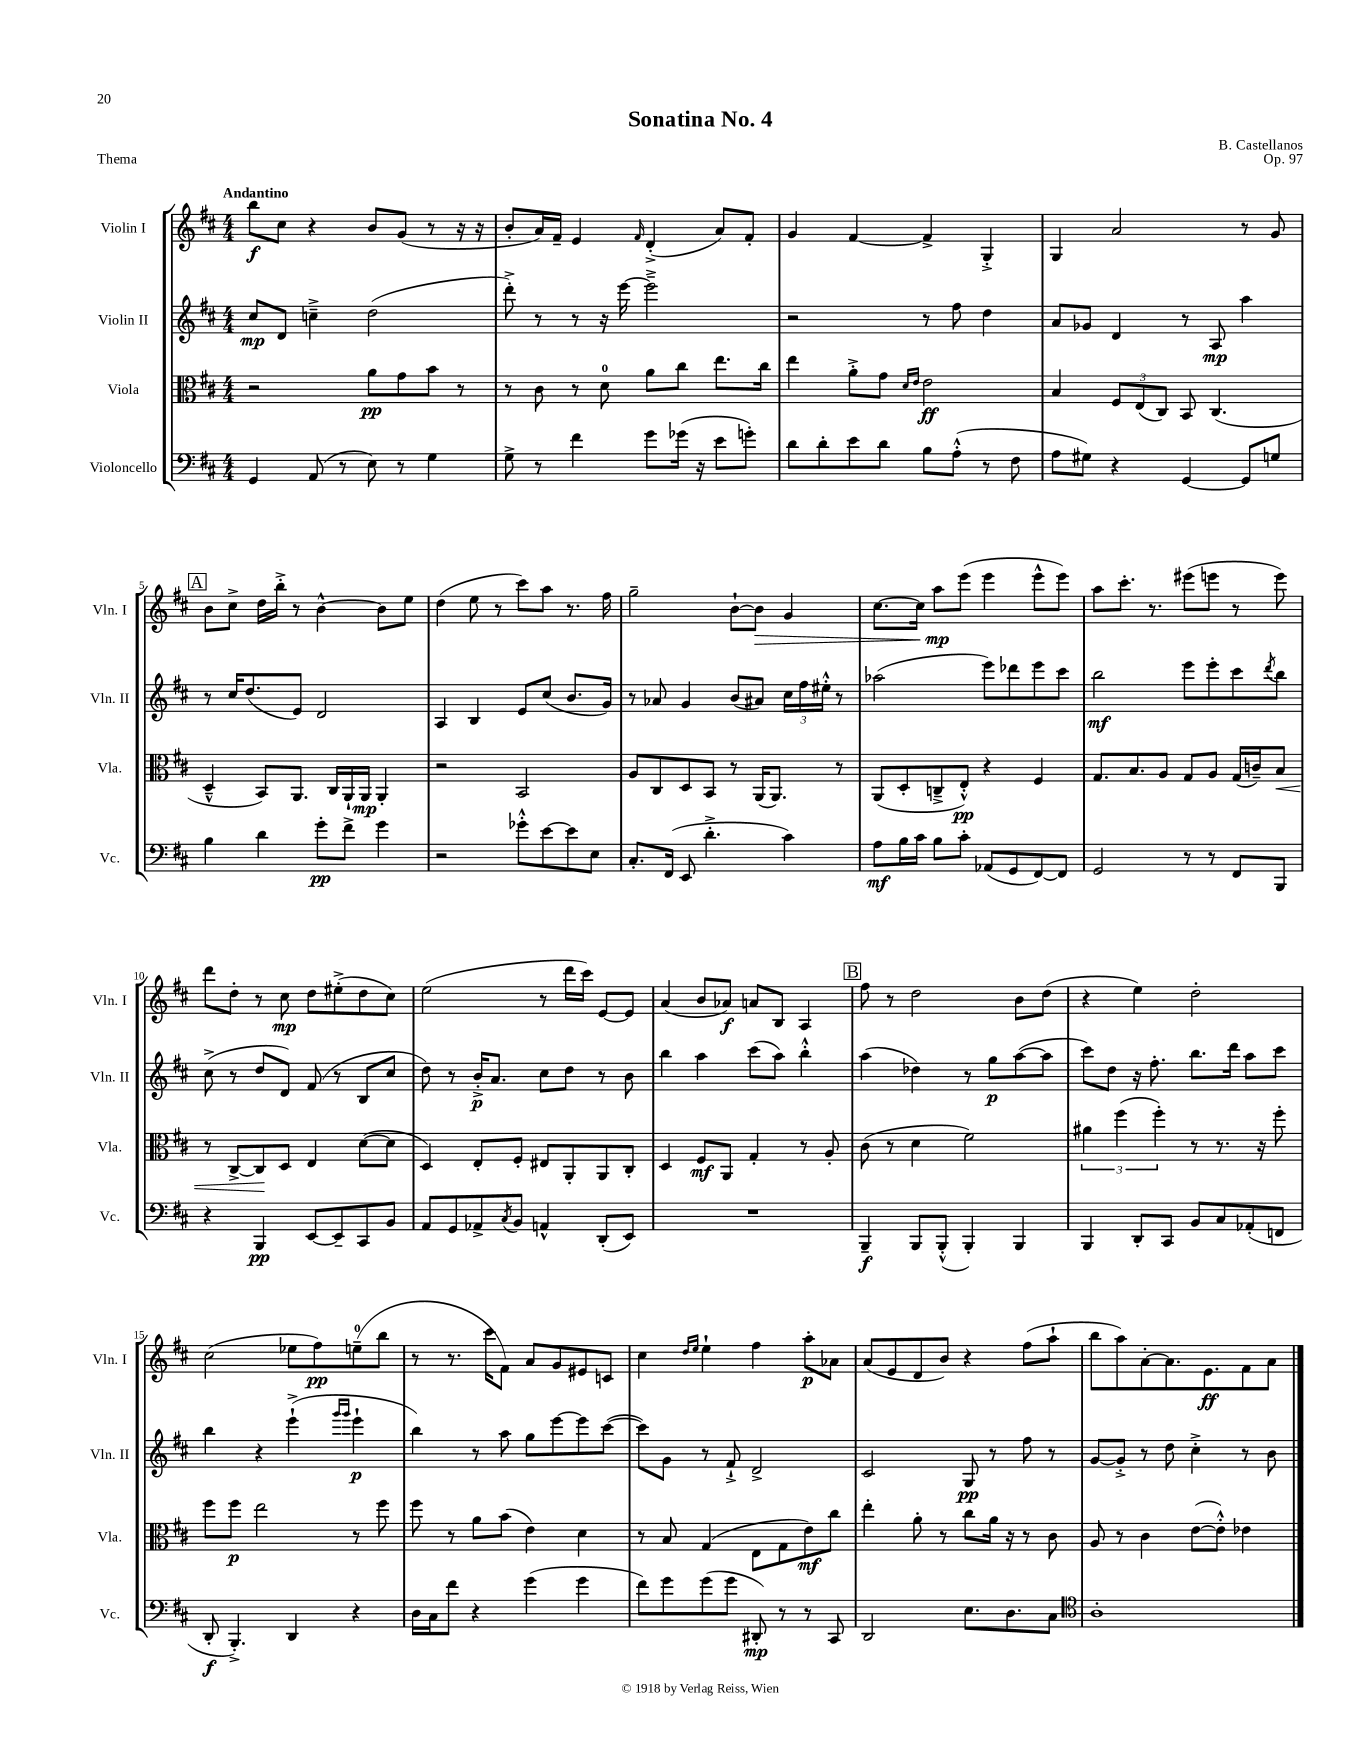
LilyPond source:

\header { title = "Sonatina No. 4" composer = "B. Castellanos" opus = "Op. 97" piece = "Thema" }
<<
\new StaffGroup <<
\new Staff = "s0" \with { instrumentName = "Violin I" shortInstrumentName = "Vln. I" } {
    \clef treble \key d \major \numericTimeSignature \time 4/4 \tempo "Andantino"
    b''8\f cis''8 r4 b'8 g'8( r8 r16 r16 |
    b'8-. a'16) fis'16-- e'4 \grace { fis'16 } d'4-.->( a'8) fis'8-. |
    g'4 fis'4~ fis'4-> g4-.-> |
    g4 a'2 r8 g'8 |
    \mark \markup { \box "A" } b'8 cis''8-> d''16 b''16-.-> r8 b'4~-^ b'8 e''8 |
    d''4( e''8 r8 cis'''8) a''8 r8. fis''16 |
    g''2-- b'8~-! b'8\> g'4 |
    cis''8.~ cis''16 a''8\mp\! e'''8( e'''4 e'''8-^ e'''8) |
    a''8 cis'''8.-. r8. eis'''8( e'''8 r8 e'''8) |
    d'''8 d''8-. r8 cis''8\mp d''8 eis''8-.->( d''8 cis''8) |
    e''2( r8 d'''16 cis'''16) e'8~ e'8 |
    a'4( b'8 aes'8\f) a'8 b8 a4 |
    \mark \markup { \box "B" } fis''8 r8 d''2 b'8 d''8( |
    r4 e''4) d''2-. |
    cis''2( ees''8 fis''8\pp) e''8-0--( b''8 |
    r8 r8. cis'''16 fis'8) a'8 g'8 eis'8 c'8 |
    cis''4 \grace { d''16 e''16 } e''4-! fis''4 a''8-.\p aes'8 |
    a'8( e'8 d'8 b'8) r4 fis''8( a''8-! |
    b''8 a''8) a'8~-. a'8. e'8.\ff fis'8 a'8 \bar "|." |
}
\new Staff = "s1" \with { instrumentName = "Violin II" shortInstrumentName = "Vln. II" } {
    \clef treble \key d \major \numericTimeSignature \time 4/4
    cis''8\mp d'8 c''4---> d''2( |
    d'''8-.->) r8 r8 r16 e'''16~ e'''2---> |
    r2 r8 fis''8 d''4 |
    a'8 ges'8 d'4 r8 a8\mp a''4 |
    \mark \markup { \box "A" } r8 cis''16 d''8.( e'8) d'2 |
    a4 b4 e'8 cis''8( b'8. g'16) |
    r8 aes'8 g'4 b'8( ais'8) \tuplet 3/2 { cis''16 fis''16 eis''16-.-^ } r8 |
    aes''2( e'''8) des'''8 e'''8 cis'''8 |
    b''2\mf e'''8 e'''8-. cis'''8 \acciaccatura { d'''8 } b''8 |
    cis''8->( r8 d''8 d'8) fis'8( r8 b8 cis''8 |
    d''8) r8 b'16-.->\p a'8. cis''8 d''8 r8 b'8 |
    b''4 a''4 cis'''8( a''8) b''4-.-^ |
    \mark \markup { \box "B" } a''4( des''4) r8 g''8\p a''8~( a''8 |
    cis'''8) d''8 r16 fis''8.-. b''8. d'''16 a''8 cis'''8 |
    b''4 r4 e'''4-!->( \grace { g'''16 g'''16 } e'''4-!\p |
    b''4) r8 a''8 g''8 e'''8~ e'''8 cis'''8~( |
    cis'''8) g'8 r8 fis'8-!-> d'2-> |
    cis'2 g8\pp r8 fis''8 r8 |
    g'8~ g'8-.-> r8 d''8 cis''4-.-> r8 b'8 \bar "|." |
}
\new Staff = "s2" \with { instrumentName = "Viola" shortInstrumentName = "Vla." } {
    \clef alto \key d \major \numericTimeSignature \time 4/4
    r2 a'8\pp g'8 b'8 r8 |
    r8 cis'8 r8 d'8-0 a'8 cis''8 e''8. cis''16 |
    e''4 a'8-.-> g'8 \grace { d'16 e'16 } e'2\ff |
    b4 \tuplet 3/2 { fis8 e8( cis8) } b,8 cis4.( |
    \mark \markup { \box "A" } d4---^ b,8) a,8. cis16 a,16-! a,16\mp a,4-. |
    r2 b,2 |
    a8 cis8 d8 b,8 r8 a,16( a,8.) r8 |
    a,8( d8-. c8---> e8-.-^\pp) r4 fis4 |
    g8. b8. a8 g8 a8 g16( c'16--) b8\< |
    r8 cis8~-> cis8\! d8 e4 d'8~( d'8 |
    d4) e8-. fis8-. eis8 a,8-. a,8 cis8-. |
    d4 fis8\mf a,8 g4-. r8 a8-. |
    \mark \markup { \box "B" } cis'8( r8 d'4 fis'2) |
    \tuplet 3/2 { ais'4 fis''4( fis''4-.) } r8 r8. r16 fis''8-. |
    fis''8 fis''8\p e''2 r8 fis''8 |
    fis''8 r8 a'8 b'8( e'4) d'4 |
    r8 b8 g4( e8 g8 e'8\mf) cis''8 |
    e''4-. a'8-. r8 cis''8 a'16 r16 r8 cis'8 |
    a8 r8 cis'4 e'8~( e'8-.-^) ees'4 \bar "|." |
}
\new Staff = "s3" \with { instrumentName = "Violoncello" shortInstrumentName = "Vc." } {
    \clef bass \key d \major \numericTimeSignature \time 4/4
    g,4 a,8( r8 e8) r8 g4 |
    g8-> r8 fis'4 g'8 ges'16( r16 e'8 g'8-.) |
    d'8 d'8-. e'8 d'8 b8 a8-.-^( r8 fis8 |
    a8 gis8) r4 g,4~ g,8 g8 |
    \mark \markup { \box "A" } b4 d'4 g'8-.\pp fis'8-> g'4 |
    r2 ges'8-.-^ e'8~ e'8 e8 |
    cis8.-. fis,16( e,8 d'4.-.-> cis'4) |
    a8\mf b16 cis'16 b8 cis'8-. aes,8( g,8 fis,8~) fis,8 |
    g,2 r8 r8 fis,8 b,,8 |
    r4 b,,4\pp e,8~ e,8-- cis,8 b,8 |
    a,8 g,8 aes,8-> \acciaccatura { cis8 } b,8 a,4-^ d,8-.( e,8) |
    R1 |
    \mark \markup { \box "B" } b,,4--\f b,,8 b,,8-.-^( b,,4-.) b,,4 |
    b,,4 d,8-. cis,8 b,8 cis8 aes,8-.( f,8 |
    d,8-.\f b,,4.-.->) d,4 r4 |
    d16 cis16 fis'8 r4 g'4( g'4 |
    fis'8) g'8 g'8( g'8 dis,8-.\mp) r8 r8 cis,8 |
    d,2 e8. d8. cis8 |
    \clef tenor a1-. \bar "|." |
}
>>
>>
